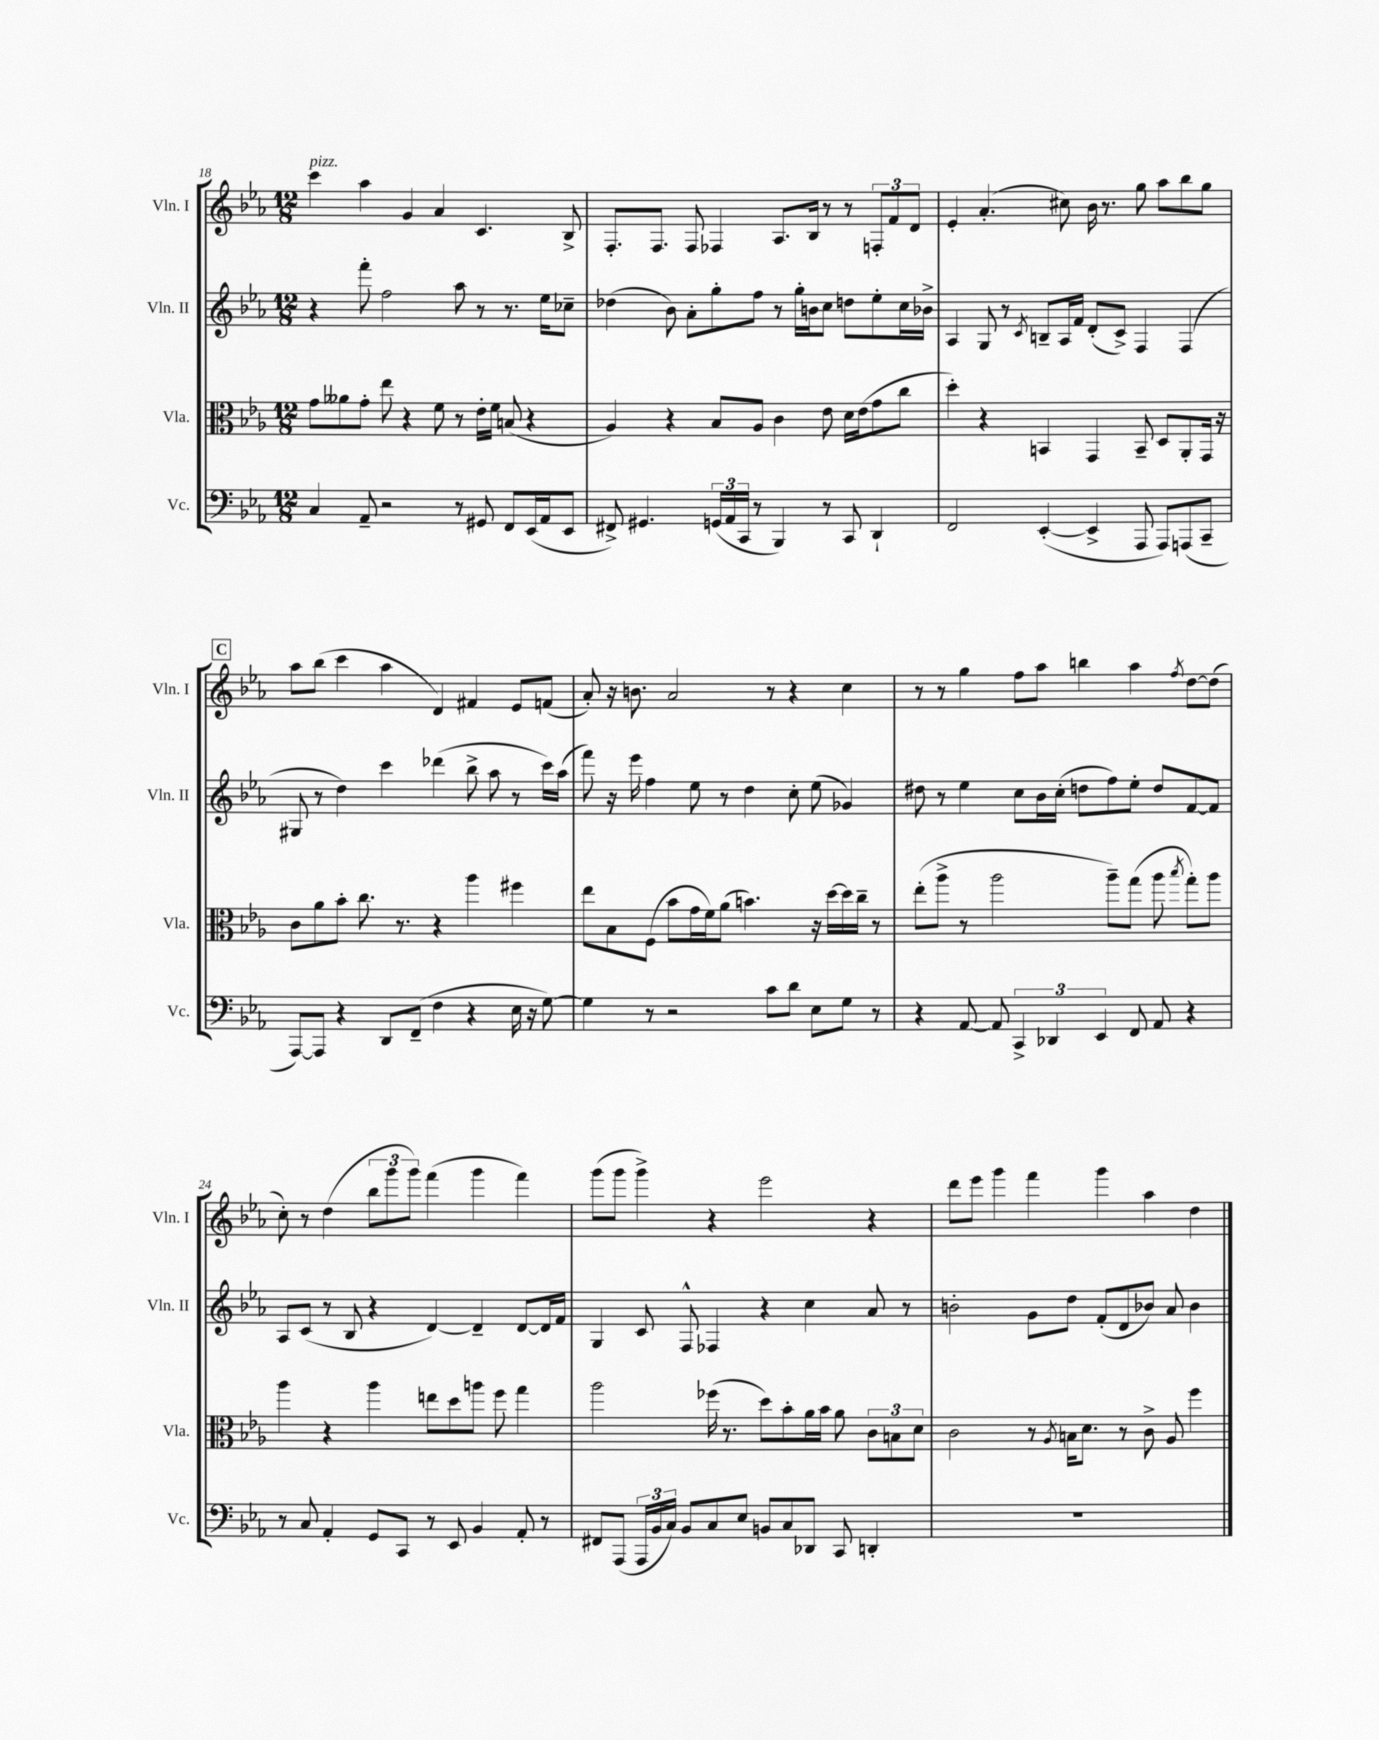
<<
\new StaffGroup <<
\new Staff = "s0" \with { instrumentName = "Vln. I" shortInstrumentName = "Vln. I" } {
    \clef treble \key ees \major \numericTimeSignature \time 12/8
    \autoBeamOff c'''4^\markup { \italic "pizz." } aes''4 g'4 aes'4 c'4. bes8-> |
    f8.[-. f8.] f8 fes4 aes8.[ bes16] r8 r8 \tuplet 3/2 { f8[-. f'8 d'8] } |
    ees'4-. aes'4.-.( cis''8) bes'16 r8. g''8 aes''8[ bes''8 g''8] |
    \mark \markup { \box "C" } aes''8[ bes''8]( c'''4 aes''4 d'4) fis'4 ees'8[ f'8]( |
    aes'8-.) r16 b'8. aes'2 r8 r4 c''4 |
    r8 r8 g''4 f''8[ aes''8] b''4 aes''4 \acciaccatura { f''8 } d''8[~ d''8]( |
    c''8-.) r8 d''4( \tuplet 3/2 { bes''8[ g'''8 g'''8]) } f'''4( g'''4 f'''4) |
    g'''8[( g'''8] g'''4->) r4 ees'''2 r4 |
    d'''8[ ees'''8] g'''4 f'''4 g'''4 aes''4 d''4 \bar "|." |
}
\new Staff = "s1" \with { instrumentName = "Vln. II" shortInstrumentName = "Vln. II" } {
    \clef treble \key ees \major \numericTimeSignature \time 12/8
    \autoBeamOff r4 f'''8-. f''2 aes''8 r8 r8. ees''16[ ces''8]-- |
    des''4( bes'8) aes'8[-. g''8-. f''8] r8 g''16[-. b'16 c''8] d''8[ ees''8-. c''16 bes'16]-> |
    aes4 g8 r8 \acciaccatura { c'8 } b8[-- aes16 f'16] d'8[-.( c'8]->) f4 f4( |
    \mark \markup { \box "C" } gis8 r8 d''4) c'''4 des'''4( bes''8-> aes''8 r8 c'''16[) aes''16]( |
    f'''8) r16 ees'''16 f''4 ees''8 r8 d''4 c''8-. ees''8( ges'4) |
    dis''8 r8 ees''4 c''8[ bes'16 c''16]-.( d''8[ f''8) ees''8]-. d''8[ f'8~ f'8] |
    aes8[ c'8]( r8 bes8 r4 d'4~) d'4-- d'8[~ d'16 f'16] |
    g4 c'8 f8-^ fes4 r4 c''4 aes'8 r8 |
    b'2-. g'8[ d''8] f'8[-.( d'8 bes'8]) aes'8 bes'4 \bar "|." |
}
\new Staff = "s2" \with { instrumentName = "Vla." shortInstrumentName = "Vla." } {
    \clef alto \key ees \major \numericTimeSignature \time 12/8
    \autoBeamOff g'8[ aeses'8 g'8]-. ees''8 r4 f'8 r8 ees'16[-. f'16] b8( r4 |
    aes4) r4 bes8[ aes8] c'4 ees'8 d'16[ ees'16( g'8 c''8] |
    d''4-.) r4 b,4 g,4 b,8-- d8[ aes,8-. g,16] r16 |
    \mark \markup { \box "C" } c'8[ aes'8 bes'8]-. c''8. r8. r4 aes''4 fis''4 |
    ees''8[ bes8 f8]( bes'8[ g'16 f'16) aes'8]( b'4.) r16 d''16[~ d''16 c''16]-- r8 |
    ees''8[-.( aes''8]-> r8 aes''2 aes''8[--) g''8]( aes''8 \acciaccatura { bes''8 } g''8[-.) aes''8] |
    aes''4 r4 aes''4 e''8[ d''8 a''8] f''8 g''4 |
    aes''2 fes''16( r8. d''8[) bes'8-. aes'16 bes'16] aes'8 \tuplet 3/2 { c'8[ b8 d'8] } |
    c'2 r8 \acciaccatura { aes8 } b16[ d'8.] r8 c'8-> aes8 f''4 \bar "|." |
}
\new Staff = "s3" \with { instrumentName = "Vc." shortInstrumentName = "Vc." } {
    \clef bass \key ees \major \numericTimeSignature \time 12/8
    \autoBeamOff c4 aes,8-- r2 r8 gis,8 f,8[ ees,16( aes,16 ees,8] |
    fis,8->) gis,4. \tuplet 3/2 { g,16[( aes,16 c,16] } r8 bes,,4) r8 c,8 d,4-! |
    f,2 ees,4~-.( ees,4-> aes,,8 aes,,8[) a,,8( c,8]-- |
    \mark \markup { \box "C" } aes,,8[~) aes,,8] r4 d,8[ f,8]--( f4 r4 ees16 r16 g8~) |
    g4 r8 r2 c'8[ d'8] ees8[ g8] r8 |
    r4 aes,8~ aes,8 \tuplet 3/2 { c,4-> des,4 ees,4 } f,8 aes,8 r4 |
    r8 c8 aes,4-. g,8[ c,8] r8 ees,8 bes,4 aes,8-. r8 |
    fis,8[ aes,,8]( \tuplet 3/2 { aes,,16[ bes,16 c16]) } bes,8[ c8 ees8] b,8[ c8 des,8] c,8 d,4-. |
    R1. \bar "|." |
}
>>
>>
\layout { \context { \Score currentBarNumber = #18 } }
